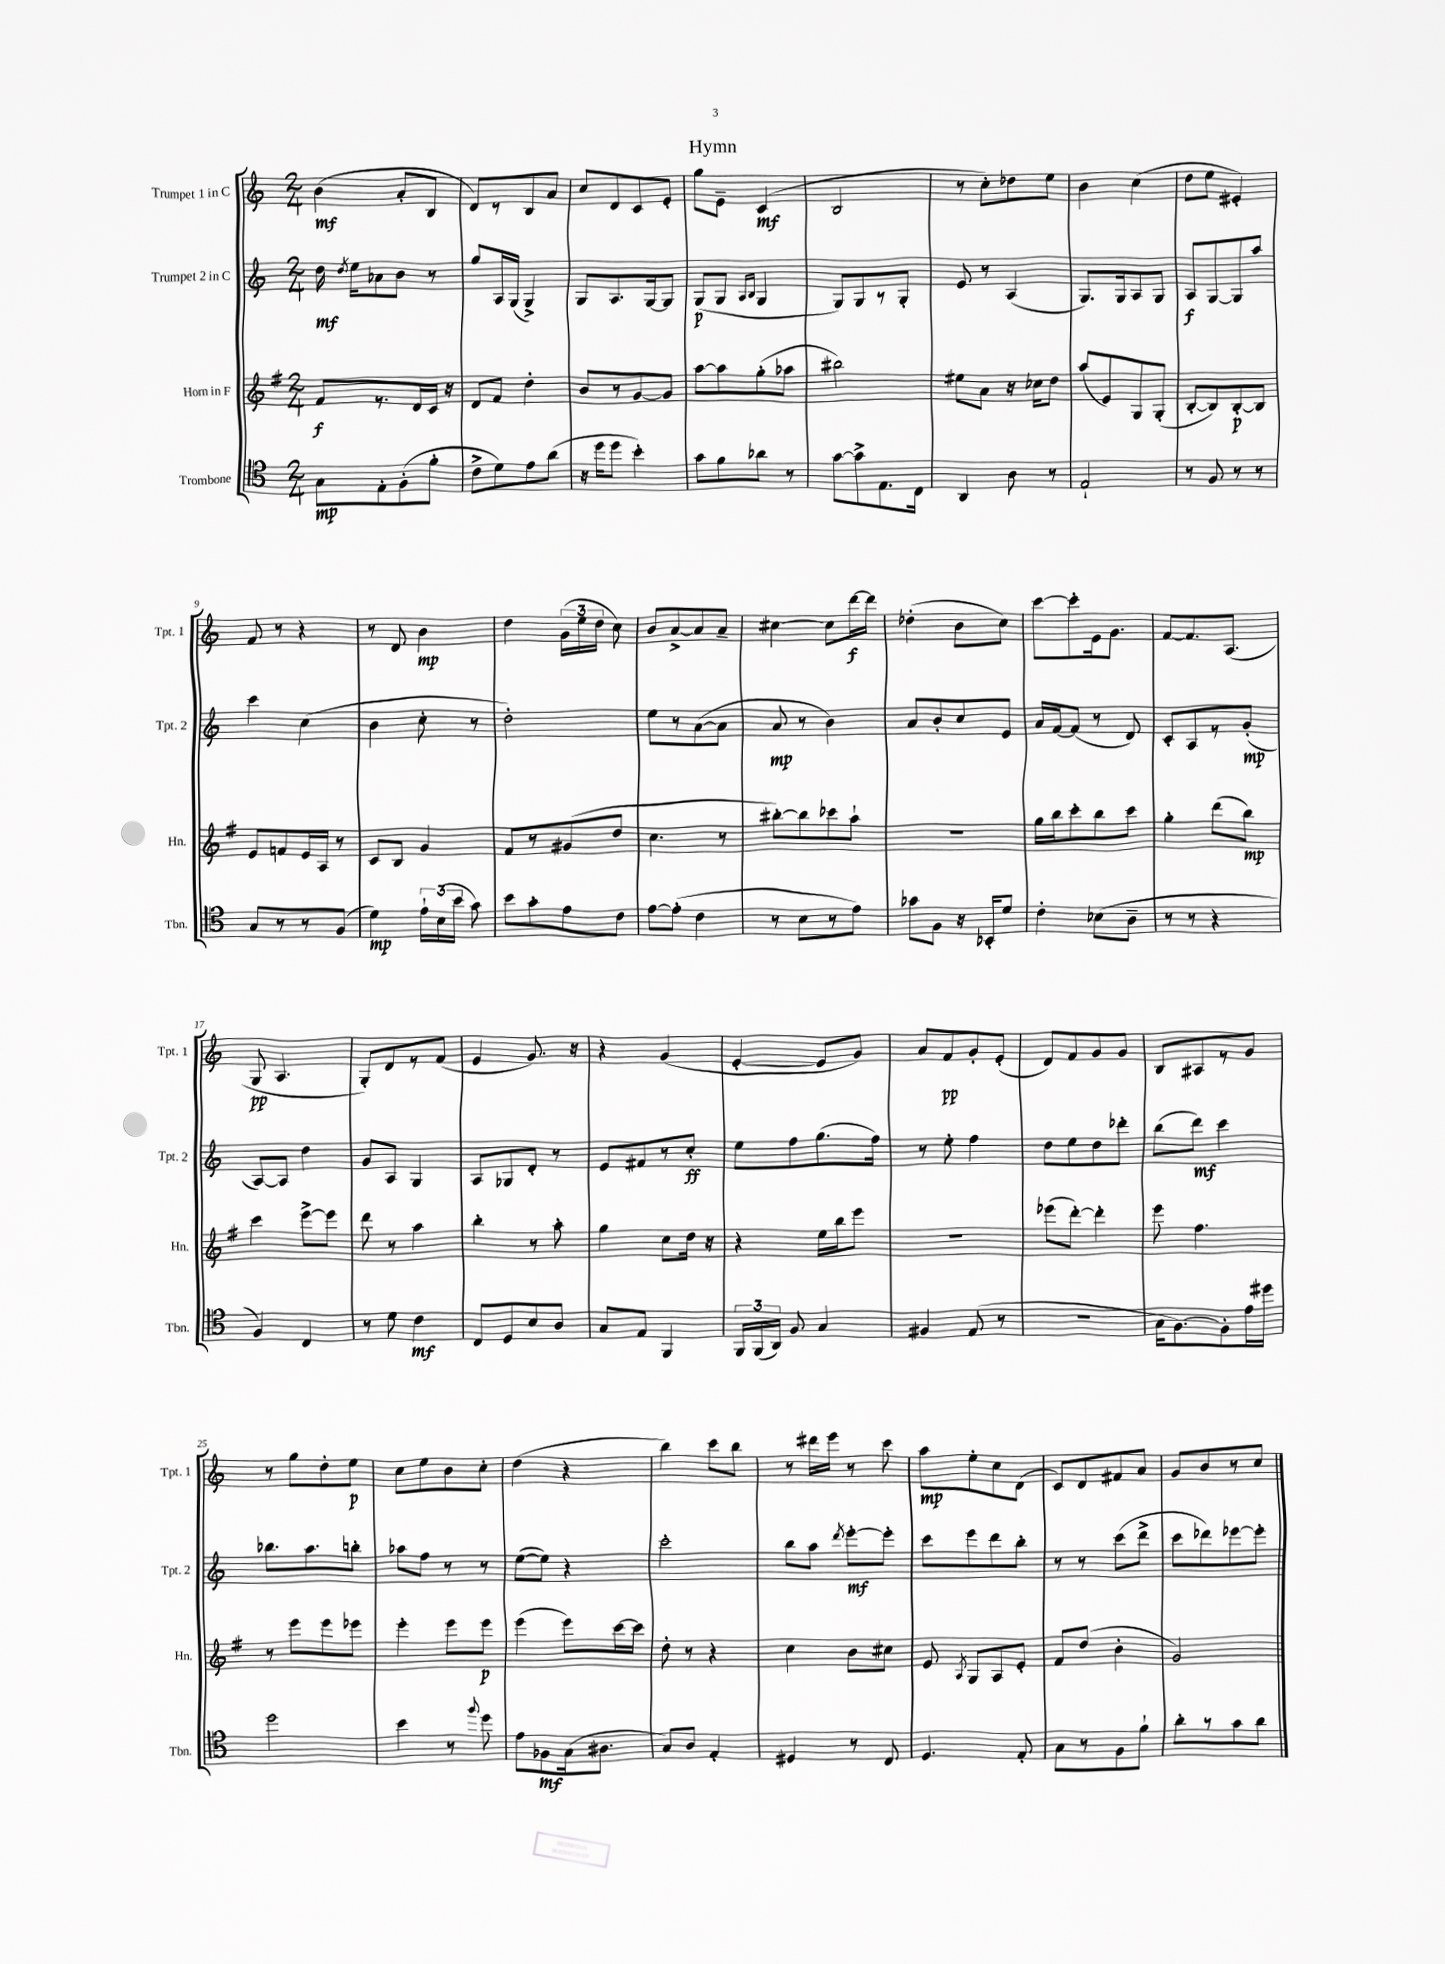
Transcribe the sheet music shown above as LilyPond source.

\header { title = "Hymn" }
<<
\new StaffGroup <<
\new Staff = "s0" \with { instrumentName = "Trumpet 1 in C" shortInstrumentName = "Tpt. 1" } {
    \clef treble \key c \major \numericTimeSignature \time 2/4
    \autoBeamOff b'4\mf( a'8[-. b8] |
    d'8[) r8 b8 a'8] |
    c''8[ d'8 c'8 e'8]-. |
    g''8[ e'8]-- c'4\mf( |
    b2 |
    r8 c''8[-.) des''8 e''8] |
    b'4 c''4( |
    d''8[ e''8] eis'4-.) |
    f'8 r8 r4 |
    r8 d'8 b'4\mp |
    d''4 \tuplet 3/2 { g'16[( e''16 d''16] } c''8) |
    b'8[ a'8~-> a'8 a'8]-- |
    cis''4~ cis''8[ d'''16~\f d'''16] |
    des''4-.( b'8[ c''8]) |
    c'''8[~ c'''8-. e'16 g'8.] |
    f'8[~ f'8. a8.]( |
    g8\pp a4. |
    g8[-.) d'8 r8 f'8]( |
    e'4 g'8.) r16 |
    r4 g'4( |
    e'4~-. e'8[ g'8]) |
    a'8[ f'8\pp g'8-. e'8]-.( |
    d'8[) f'8 g'8 g'8] |
    b8[ ais8 r8 g'8] |
    r8 g''8[ d''8-. e''8]\p |
    c''8[ e''8 b'8 c''8]-. |
    d''4( r4 |
    b''4) c'''8[ b''8] |
    r8 dis'''16[ e'''16] r8 c'''8 |
    a''8[\mp e''8-. c''8 d'8]( |
    c'8[) d'8 fis'8 a'8] |
    g'8[ b'8 r8 c''8] \bar "|." |
}
\new Staff = "s1" \with { instrumentName = "Trumpet 2 in C" shortInstrumentName = "Tpt. 2" } {
    \clef treble \key c \major \numericTimeSignature \time 2/4
    \autoBeamOff d''16\mf \acciaccatura { d''8 } e''16[ aes'8 b'8] r8 |
    g''8[ a16 g16]( g4->) |
    g8[ a8. g16~ g8] |
    g8[\p( g8] \grace { a16[ b16] } g4 |
    g8[) g8 r8 g8]-. |
    e'8 r8 a4( |
    g8.[) g16 a8 g8] |
    a8[\f g8~ g8 a''8] |
    c'''4 c''4( |
    b'4 c''8-. r8 |
    d''2-.) |
    e''8[ r8 a'8~( a'8] |
    a'8\mp r8 b'4) |
    a'8[ b'8-. c''8 e'8] |
    a'16[ f'16~ f'8]( r8 d'8) |
    c'8[-. a8 r8 g'8]-.\mp( |
    a8[~) a8] d''4 |
    g'8[ a8] g4 |
    a8[ ges8 d'8]-. r8 |
    e'8[ fis'8 r8 c''8]-.\ff |
    e''8[ f''8 g''8.( f''16]) |
    r8 e''8-. f''4 |
    d''8[ e''8 d''8 des'''8]-. |
    b''8[( d'''8]\mf) c'''4 |
    bes''8.[ a''8. b''8]-. |
    aes''8[ f''8] r8 r8 |
    e''8[~( e''8]) r4 |
    c'''2-. |
    b''8[ a''8] \acciaccatura { d'''8 } e'''8[~-.\mf e'''8]-. |
    c'''8[ e'''8 d'''8 b''8]-. |
    r8 r8 c'''8[( d'''8]-> |
    c'''8[ des'''8) ees'''8~ ees'''8]-. \bar "|." |
}
\new Staff = "s2" \with { instrumentName = "Horn in F" shortInstrumentName = "Hn." } {
    \clef treble \key g \major \numericTimeSignature \time 2/4
    \autoBeamOff fis'8[\f r8. d'16 c'16] r16 |
    d'8[ fis'8] d''4-. |
    b'8[ r8 g'8~ g'8] |
    a''8[~ a''8 g''8-.( aes''8] |
    bis''2) |
    eis''8[ a'8] r16 ces''16[ d''8] |
    a''8[( e'8) g8 g8]-.( |
    b8[~-. b8) b8~-.\p b8] |
    e'8[ f'8 e'16 a16] r8 |
    c'8[ b8] g'4 |
    fis'8[ r8 gis'8( d''8] |
    c''4. r8 |
    bis''8[~-.) bis''8 ces'''8 a''8]-! |
    r2 |
    g''16[ b''16 c'''8-. b''8 c'''8] |
    g''4-. d'''8[( b''8]\mp) |
    c'''4 e'''8[~-> e'''8] |
    d'''8 r8 a''4 |
    b''4-. r8 a''8-. |
    g''4 c''8[ d''16] r16 |
    r4 e''16[ b''16 e'''8] |
    r2 |
    ees'''8[( d'''8]~-.) d'''4-. |
    e'''8 fis''4. |
    r8 e'''8[ e'''8 ees'''8] |
    e'''4-. e'''8[ e'''8]\p |
    e'''4( e'''8[) c'''16~ c'''16] |
    d''8-. r8 r4 |
    c''4 b'8[ cis''8] |
    e'8 \acciaccatura { a8 } g8[ a8 e'8]-. |
    fis'8[ d''8]( b'4-. |
    g'2) \bar "|." |
}
\new Staff = "s3" \with { instrumentName = "Trombone" shortInstrumentName = "Tbn." } {
    \clef tenor \key c \major \numericTimeSignature \time 2/4
    \autoBeamOff g8[\mp e8-. f8-.( f'8]-. |
    c'8[-> d'8) e'8 a'8]( |
    r16 d''16[ d''8] b'4-.) |
    g'8[ f'8 aes'8] r8 |
    g'8[~ g'8-> e8. c16] |
    a,4 a8 r8 |
    e2-! |
    r8 f8 r8 r8 |
    g8[ r8 r8 f8]( |
    d'4\mp) \tuplet 3/2 { e'16[-! b16( b'16] } g'8) |
    b'8[ g'8-. e'8 c'8] |
    e'8[~ e'8]-.( c'4 |
    r8 b8[ r8 e'8]) |
    ges'8[ f8] r16 bes,16[-. d'8] |
    c'4-. bes8[( a8]-- |
    r8 r8 r4 |
    f4) c4 |
    r8 d'8 c'4\mf |
    c8[ d8 b8 a8] |
    g8[ e8] f,4 |
    \tuplet 3/2 { f,16[ f,16( a,16]) } f8 g4 |
    fis4 e8( r8 |
    R2 |
    g16[ f8.~) f8-. e'16 dis''16] |
    d''2 |
    b'4 r8 \appoggiatura { f''8 } d''8 |
    e'8[ fes8\mf g16( ais8.] |
    g8[) a8] e4-. |
    dis4 r8 c8 |
    d4. e8-. |
    g8[ r8 f8 f'8]-! |
    a'8[-. r8 g'8 a'8] \bar "|." |
}
>>
>>
